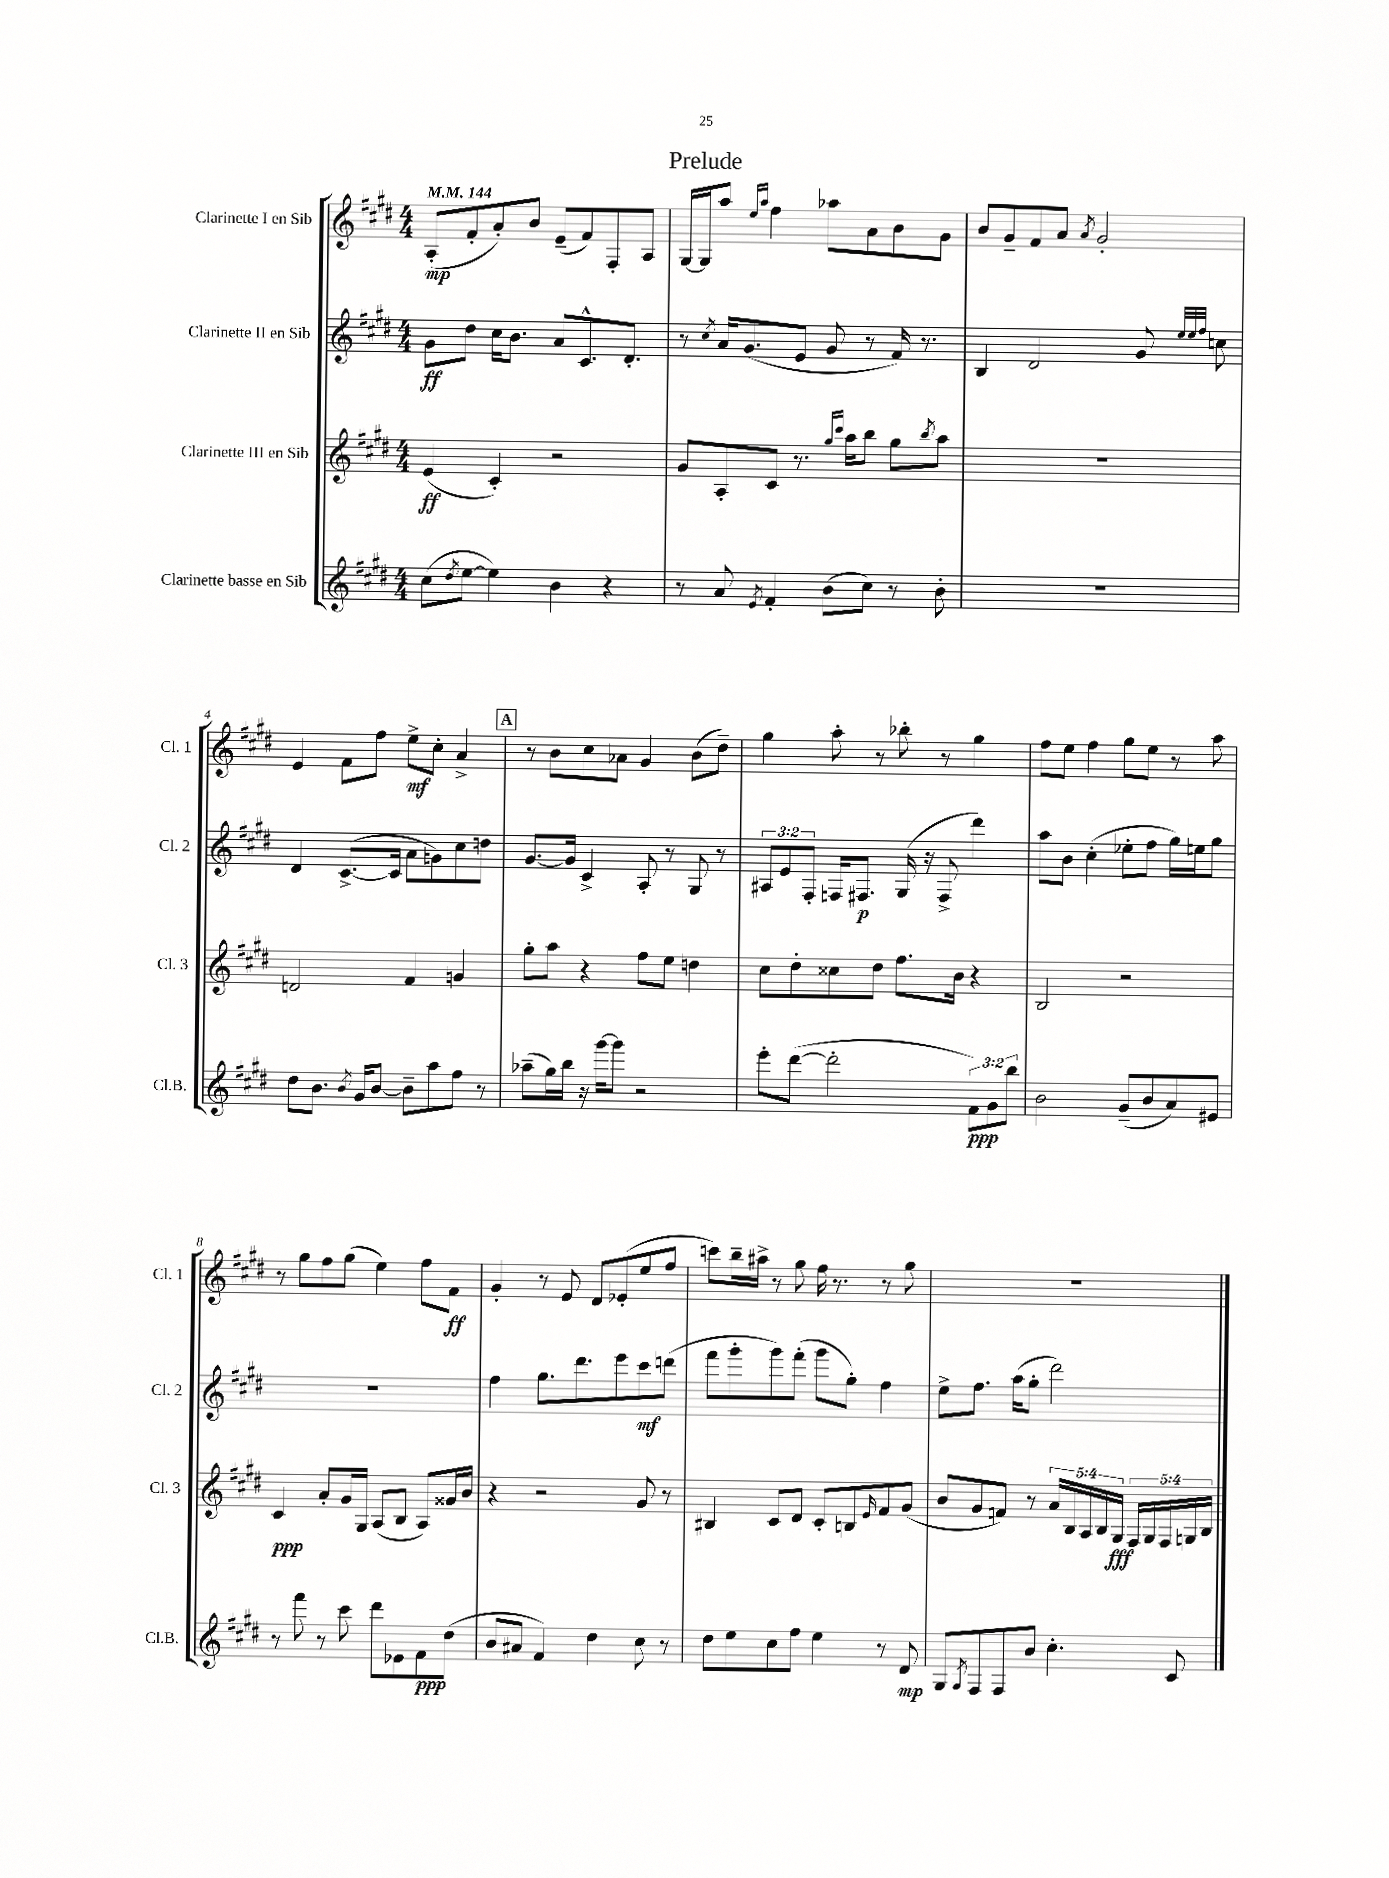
\header { title = "Prelude" }
<<
\new StaffGroup <<
\new Staff = "s0" \with { instrumentName = "Clarinette I en Sib" shortInstrumentName = "Cl. 1" } {
    \clef treble \key e \major \numericTimeSignature \time 4/4 \tempo 4 = 144
    a8-.\mp( fis'8-. a'8-.) b'8 e'8--( fis'8) fis8-. a8 |
    gis16~ gis16 a''8 \grace { e''16 a''16 } fis''4 aes''8 a'8 b'8 gis'8 |
    b'8 gis'8-- fis'8 a'8 \acciaccatura { a'8 } gis'2-. |
    e'4 fis'8 fis''8 e''8->\mf cis''8-. a'4-> |
    \mark \markup { \box "A" } r8 b'8 cis''8 aes'8 gis'4 b'8( dis''8--) |
    gis''4 a''8-. r8 bes''8-. r8 gis''4 |
    fis''8 e''8 fis''4 gis''8 e''8 r8 a''8 |
    r8 gis''8 fis''8 gis''8( e''4) fis''8 fis'8\ff |
    gis'4-. r8 e'8 dis'8 ees'8-.( e''8 fis''8 |
    c'''8) b''16-- ais''16-> r8 gis''8 fis''16 r8. r8 gis''8 |
    R1 \bar "|." |
}
\new Staff = "s1" \with { instrumentName = "Clarinette II en Sib" shortInstrumentName = "Cl. 2" } {
    \clef treble \key e \major \numericTimeSignature \time 4/4 \override Staff.TupletNumber.text = #tuplet-number::calc-fraction-text
    gis'8\ff dis''8 cis''16 b'8. a'8 cis'8.-^ dis'8.-. |
    r8 \acciaccatura { cis''8 } a'16 gis'8.( e'8 gis'8 r8 fis'16) r8. |
    b4 dis'2 gis'8 \grace { e''32 e''32 fis''32 } c''8 |
    dis'4 cis'8.~->( cis'16 a'8 g'8) cis''8 d''8 |
    \mark \markup { \box "A" } gis'8.~ gis'16 cis'4-> a8-. r8 gis8 r8 |
    \tuplet 3/2 { ais8 e'8 fis8-. } f16 fis8.\p gis16( r16 fis8-> dis'''4) |
    a''8 b'8 cis''4-.( ees''8-. fis''8 gis''16) e''16 gis''8 |
    R1 |
    fis''4 gis''8. dis'''8. e'''8 cis'''8\mf d'''8( |
    fis'''8 gis'''8-. gis'''8) fis'''8-.( gis'''8 gis''8-.) fis''4 |
    e''8-> fis''8. a''16( gis''8-. dis'''2) \bar "|." |
}
\new Staff = "s2" \with { instrumentName = "Clarinette III en Sib" shortInstrumentName = "Cl. 3" } {
    \clef treble \key e \major \numericTimeSignature \time 4/4 \override Staff.TupletNumber.text = #tuplet-number::calc-fraction-text
    e'4\ff( cis'4-.) r2 |
    gis'8 a8-. cis'8 r8. \grace { gis''16 cis'''16 } a''16 b''8 gis''8 \acciaccatura { b''8 } a''8 |
    R1 |
    d'2 fis'4 g'4 |
    \mark \markup { \box "A" } gis''8-. a''8 r4 fis''8 e''8 d''4 |
    cis''8 dis''8-. cisis''8 dis''8 fis''8. b'16 r4 |
    b2 r2 |
    cis'4\ppp a'8-. gis'16 gis16 a8( b8 a8) gisis'16 b'16 |
    r4 r2 gis'8 r8 |
    bis4 cis'8 dis'8 cis'8-. b8 \grace { e'16 } fis'8 gis'8( |
    b'8 gis'8 f'8) r8 \tuplet 5/4 { a'16 b16 a16 b16 gis16\fff } \tuplet 5/4 { fis16 gis16 fis16 g16 b16 } \bar "|." |
}
\new Staff = "s3" \with { instrumentName = "Clarinette basse en Sib" shortInstrumentName = "Cl.B." } {
    \clef treble \key e \major \numericTimeSignature \time 4/4 \override Staff.TupletNumber.text = #tuplet-number::calc-fraction-text
    cis''8( \acciaccatura { dis''8 } e''8~ e''4) b'4 r4 |
    r8 a'8 \acciaccatura { e'8 } fis'4-. b'8( cis''8) r8 b'8-. |
    R1 |
    dis''8 b'8. \acciaccatura { b'8 } gis'16 b'8~ b'8-- a''8 fis''8 r8 |
    \mark \markup { \box "A" } aes''8--( gis''16) b''16 r16 gis'''16~ gis'''8 r2 |
    e'''8-. dis'''8~( dis'''2-. \tuplet 3/2 { fis'8\ppp) gis'8 b''8 } |
    b'2 gis'8--( b'8 a'8) eis'8 |
    r8 fis'''8 r8 cis'''8 dis'''8 ees'8 fis'8\ppp dis''8( |
    b'8 ais'8 fis'4) dis''4 cis''8 r8 |
    dis''8 e''8 cis''8 fis''8 e''4 r8 dis'8\mp |
    gis8 \acciaccatura { gis8 } fis8 fis8 b'8 cis''4.-. cis'8 \bar "|." |
}
>>
>>
